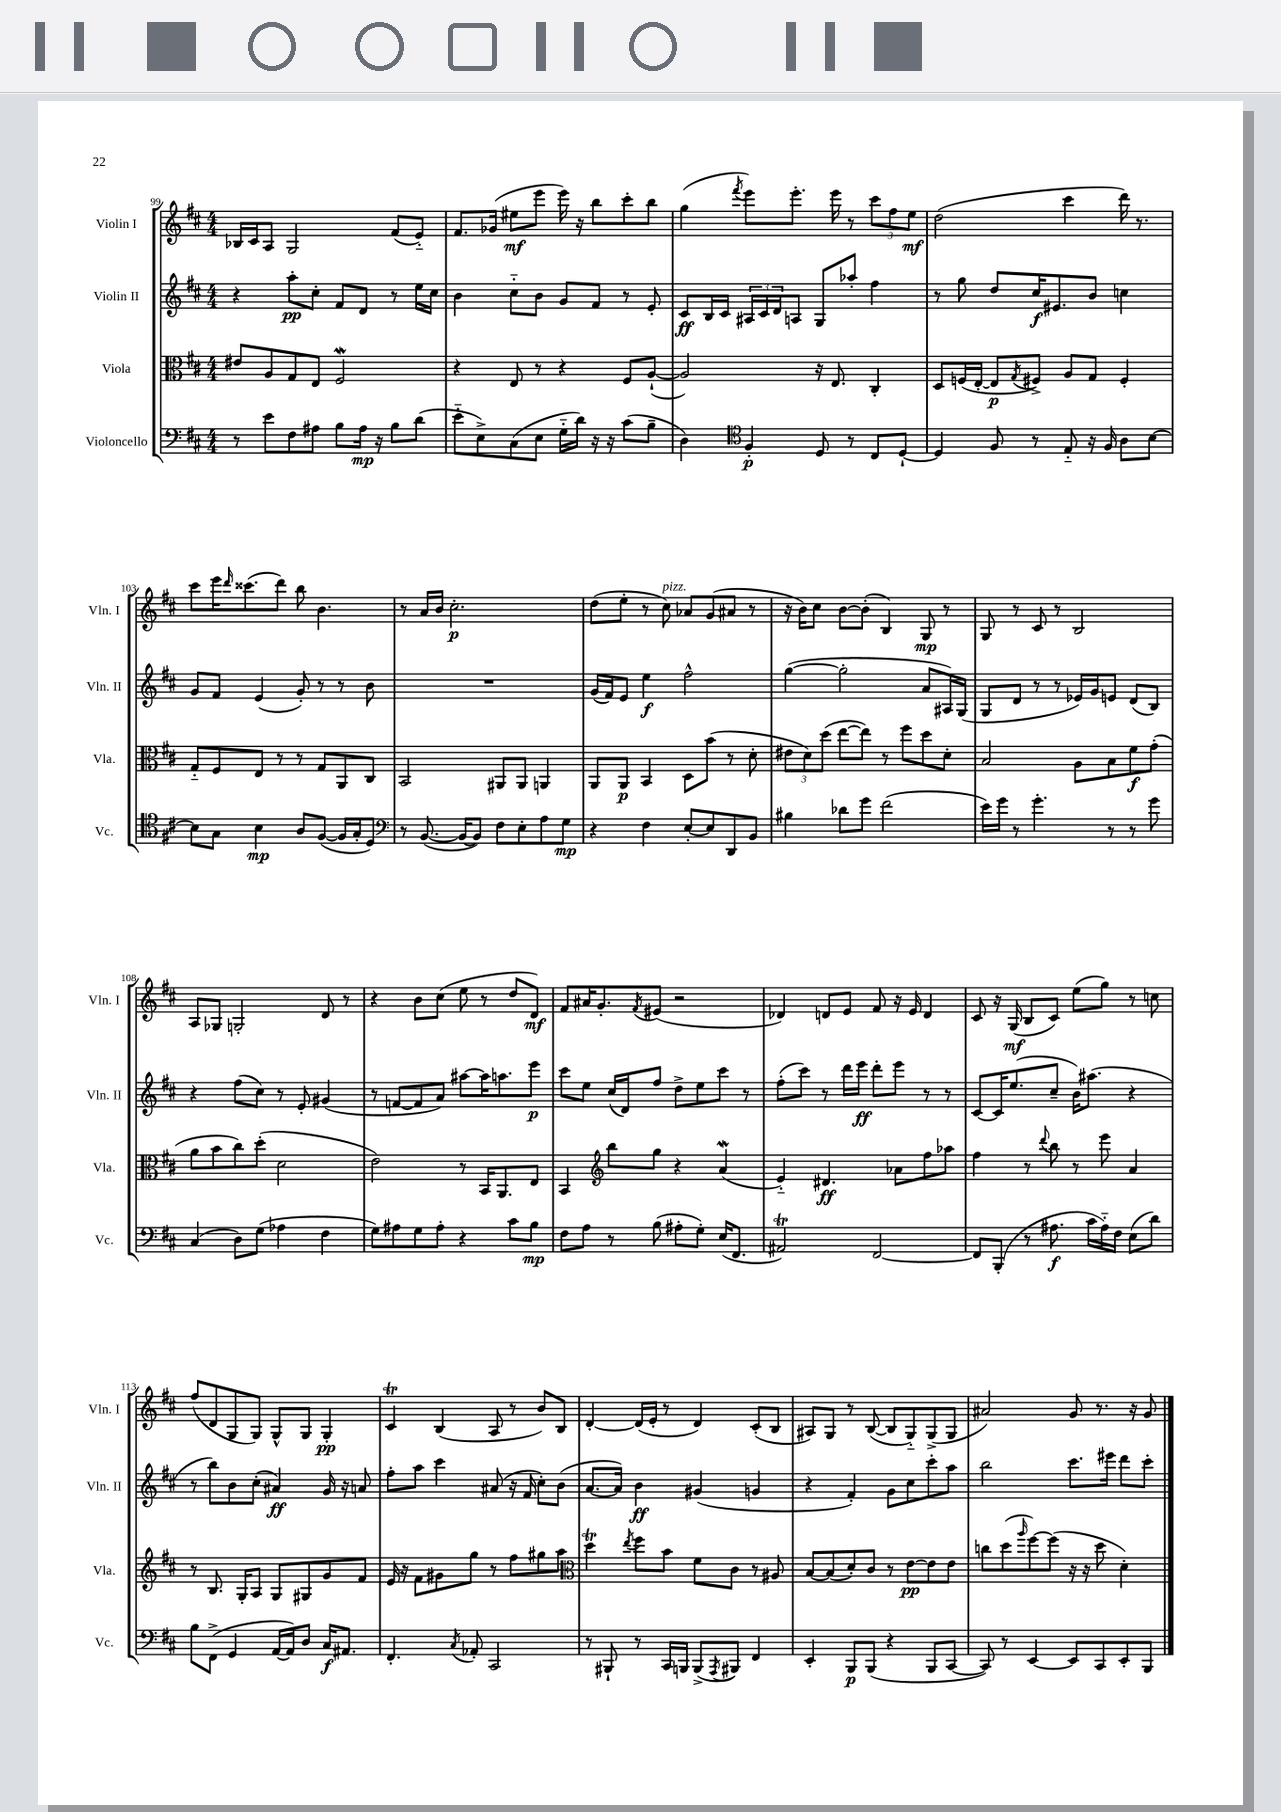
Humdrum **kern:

**kern	**kern	**kern	**kern
*staff4	*staff3	*staff2	*staff1
*clefF4	*clefC3	*clefG2	*clefG2
*k[f#c#]	*k[f#c#]	*k[f#c#]	*k[f#c#]
*M4/4	*M4/4	*M4/4	*M4/4
8r	8e#	4r	16B-
.	.	.	16c#
8e	8A	.	8A
8F#	8G	8aa'	2G
8A#	8E	8cc#'	.
8B	2F#	8f#	.
16A#	.	8d	.
16r	.	.	.
8B	.	8r	(8f#
(8d	.	16ee	8e'~)
.	.	16cc#	.
=	=	=	=
8e'~	4r	4b	8.f#
8E^)	.	.	.
.	.	.	(16g-
(8C#	8E	8cc#'~	8ee#
8E	8r	8b	8eee
16G'~	4r	8g	16eee)
16d)	.	.	16r
16r	.	8f#	8bb
16r	.	.	.
(8c#	8F#	8r	8ccc#'
8B~	([8A`	8e'	8bb
=	=	=	=
4D)	2A])	8c#	(4gg
.	.	16B	.
.	.	16c#	.
*clefC4	*	*	*
.	.	.	8qfff#
4F#'	.	24A#	8eee)
.	.	24c#	.
.	.	24d	.
.	.	8A	8.eee'
8D	16r	8G	.
.	8.E	.	16eee
8r	.	8aa-'	8r
8C#	4C#'	4ff#	12ccc#
.	.	.	12ff#
[8D`	.	.	.
.	.	.	12ee
=	=	=	=
4D]	8D	8r	(2dd
.	(16F	8gg	.
.	[16E'	.	.
8F#	8E]	8dd	.
.	8qG	.	.
8r	8F#^)	16cc#	.
.	.	8.e#	.
8E'~	8A	.	4ccc#
16r	8G	8b	.
16F#	.	.	.
8A	4F#'	4cc	16ddd)
.	.	.	8.r
[8B	.	.	.
=	=	=	=
8B]	8G'~	8g	8ccc#
8G	8F#	8f#	16eee
.	.	.	16qqddd
.	.	.	(8.ccc##
4B	8E	(4e	.
.	8r	.	8ddd)
8A	8r	8g')	8bb
([8F#	8G	8r	4.b
16F#]	8AA	8r	.
16G'	.	.	.
8D)	8C#	8b	.
=	=	=	=
*clefF4	*	*	*
8r	2BB	1r	8r
([8.BB	.	.	16a
.	.	.	16b
.	.	.	2.cc#'
16BB_	.	.	.
8BB])	.	.	.
8F#	8AA#	.	.
8E'	8AA#	.	.
8A	4AA	.	.
8G	.	.	.
=	=	=	=
4r	8AA	(16g	(8dd
.	.	16f#)	.
.	8AA	8e	8ee'
4F#	4BB	4ee	8r
.	.	.	8cc#)
[8E'	8D	2ff#^^	8a-
8E]	(8b	.	(8g
8DD	8r	.	8a#
8BB	8d'	.	8r
=	=	=	=
4B#	12e#	([4gg	16r
.	.	.	16b)
.	12d)	.	.
.	.	.	8cc#
.	(12dd	.	.
8d-	[8ee	2gg']	[8b
8g	8ee])	.	(8b']
(2f#	8r	.	4B)
.	8ff#	.	.
.	8dd	8a	8G
.	8d'	16A#)	8r
.	.	(16G	.
=	=	=	=
16e)	2B	8G	8G
16g	.	.	.
8r	.	8d	8r
4.g'	.	8r	8c#
.	.	8r	8r
.	8A	16e-)	2B
.	.	16g	.
8r	8B	8e	.
8r	8f#	(8d	.
8g	(8g'	8B)	.
=	=	=	=
(4C#	8a	4r	8A
.	8b	.	8G-
8D)	8cc#)	(8ff#	2G'
(8G	(8dd'	8cc#)	.
4A-	2d	8r	.
.	.	8e'	.
4F#	.	(4g#	8d
.	.	.	8r
=	=	=	=
8G)	2e)	8r	4r
8A#	.	[8f	.
8G	.	8f]	8b
8A#'	.	8a)	(8cc#
4r	8r	[8aa#	8ee
.	16BB	16aa#]	8r
.	8.AA	8.aa	.
8c#	.	.	8dd
8B	8E	8eee	8d)
=	=	=	=
8F#	4BB	8ccc#	8f#
8A	.	8ee	16a#
.	.	.	8.g'
*	*clefG2	*	*
8r	8bb	(16cc#	.
.	.	16d)	.
.	.	.	8qf#
(8B	8gg	8ff#	(8e#
8A#'	4r	8dd^	2r
8G')	.	8ee	.
(16E	(4a	8ccc#	.
8.FF#	.	.	.
.	.	8r	.
=	=	=	=
2AA#)	4e'~)	(8ff#'	4d-)
.	.	8ccc#)	.
.	4.d#	8r	8d
.	.	16ddd	8e
.	.	16eee	.
[2FF#	.	8ddd'	8f#
.	8a-	8eee	16r
.	.	.	16e
.	8ff#	8r	4d
.	8aa-	8r	.
=	=	=	=
8FF#]	4ff#	[8c#	8c#
(8BBB'	.	16c#]	16r
.	.	(8.ee	(16G
8r	8r	.	8B
.	8qqddd	.	.
8.A#	8bb	8cc#~	8c#)
.	8r	16b)	(8ee
16c#	.	(8.aa#	.
16A#'~)	8eee	.	8gg)
16F#	.	.	.
(8E	4a	4r	8r
8d)	.	.	8cc
=	=	=	=
8B	8r	8r	(8ff#
(8FF#^	8.B	8bb)	8d
4GG	.	8b	8G
.	16G'	.	.
.	8A	(8cc#'	8G)
[16AA	8G	4a#)	8G^^
16AA])	.	.	.
8D	8G#	.	8G
16C#	8g	16g	4G'
8.AA#	.	16r	.
.	8f#	8a	.
=	=	=	=
4.FF#'	16e	8ff#'	4c#
.	16r	.	.
.	8f#	8aa	.
.	8g#	4ccc#	(4B
8qC#	.	.	.
8AA-'	8gg	.	.
2CC#	8r	(8a#	8A
.	8ff#	16r	8r
.	.	16f#	.
.	8gg#	8cc#')	8b)
.	8aa	(8b	8B
=	=	=	=
*	*clefC3	*	*
8r	4dd	[8.a	[4d'
8BBB#`	.	.	.
.	.	16a])	.
.	8qee	.	.
8r	8ff#	4b	(16d]
.	.	.	16e'
16CC#	8b	.	8r
16BBB	.	.	.
(8BBB^	8f#	(4g#	4d)
8qAAA	.	.	.
8BBB#)	8c#	.	.
4FF#	8r	4g	(8c#'
.	8A#	.	8B
=	=	=	=
4EE'	[8B	4r	8A#)
.	(8B]	.	8G
8BBB	8d')	4f#')	8r
(8BBB	8c#	.	([8B
4r	8r	8g	8B]
.	[8e	8cc#	8G'~)
8BBB	8e]	8ccc#'	(8G^
[8CC#	8e	8aa	8G
=	=	=	=
8CC#])	8cc	2bb	2a#)
8r	(8dd	.	.
.	16qqaa	.	.
[4EE	[8ff#)	.	.
.	(8ff#]	.	.
8EE]	16r	8.ccc#	8g
.	16r	.	.
8CC#	8dd	.	8.r
.	.	16eee#	.
8EE'	4d')	8ddd	.
.	.	.	16r
8BBB	.	8ccc#'	8g
==	==	==	==
*-	*-	*-	*-
